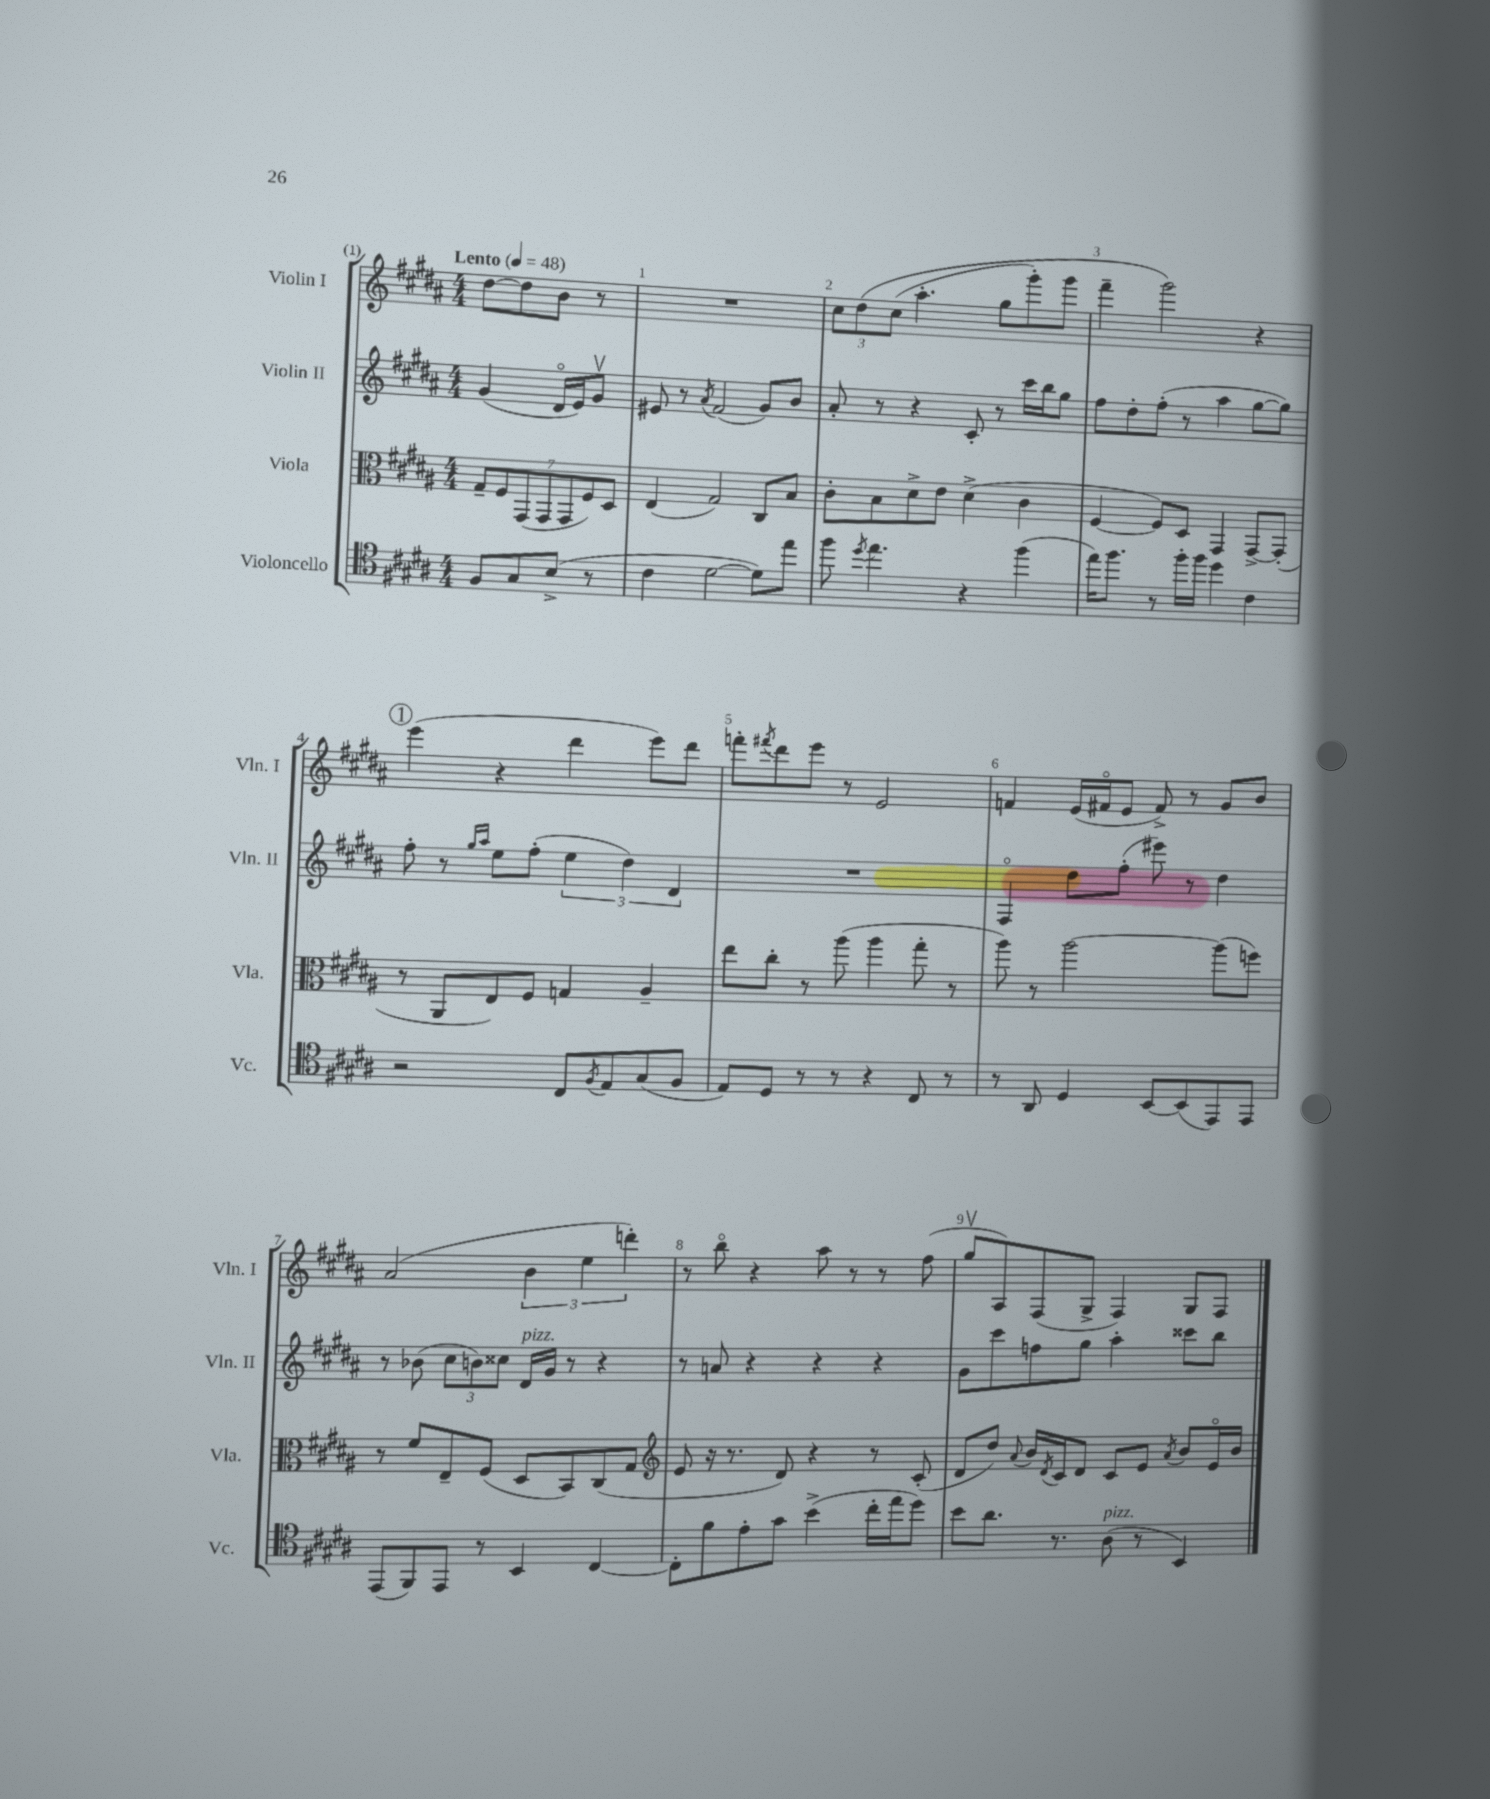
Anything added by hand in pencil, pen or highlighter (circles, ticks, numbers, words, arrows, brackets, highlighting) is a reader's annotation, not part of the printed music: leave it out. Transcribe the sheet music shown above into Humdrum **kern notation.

**kern	**kern	**kern	**kern
*staff4	*staff3	*staff2	*staff1
*clefC4	*clefC3	*clefG2	*clefG2
*k[f#c#g#d#a#]	*k[f#c#g#d#a#]	*k[f#c#g#d#a#]	*k[f#c#g#d#a#]
*M4/4	*M4/4	*M4/4	*M4/4
*MM48	*MM48	*MM48	*MM48
8F#	14G#~	(4g#	[8dd#
.	14F#	.	.
8G#	.	.	8dd#]
.	(14GG#	.	.
.	14GG#	.	.
(8B^	.	16d#o	8b
.	14GG#	.	.
.	.	16e)	.
.	14F#)	.	.
8r	.	8g#v	8r
.	14D#	.	.
=	=	=	=
4c#	(4E	8e#	1r
.	.	8r	.
.	.	8qa#	.
[2d#	2G#)	(2f#	.
8d#])	8C#	8g#)	.
8ee	8B	8b	.
=	=	=	=
8ff#	8c#'	8a#'	12cc#
.	.	.	&(12dd#
8qdd#	.	.	.
4.ee	8B	8r	.
.	.	.	(12cc#
.	8d#^	4r	4.aa#'
.	8e	.	.
4r	(4d#^	8c#'	.
.	.	8r	8gg#
(4ff#	4c#	16ccc#	8ggg#')
.	.	16bb	.
.	.	8gg#	8ggg#
=	=	=	=
16ee)	[4F#	8ff#	4fff#~
8.ff#	.	.	.
.	.	8dd#'	.
8r	8F#])	(8ff#'	2ggg#&)
16ff#'	8D#	8r	.
16ff#	.	.	.
4dd#	4GG#	4aa#	.
4c#	[8GG#^	[8gg#	4r
.	(8GG#']	8gg#])	.
=	=	=	=
2r	8r	8ff#'	(4eee
.	8AA#	8r	.
.	.	16qqgg#	.
.	.	16qqaa#	.
.	8E)	8ee	4r
.	8F#	(8ff#'	.
8C#	4G	6ee	4ddd#
8qF#	.	.	.
8E	.	.	.
.	.	6dd#)	.
(8G#	4A#~	.	8eee)
.	.	6d#	.
8F#	.	.	8ddd#
=	=	=	=
8E)	8ee	1r	8fff'
.	.	.	8qfff#
8D#	8cc#'	.	8ddd#
8r	8r	.	8eee
8r	(8aa#	.	8r
4r	4aa#	.	2e
8C#	8gg#'	.	.
8r	8r	.	.
=	=	=	=
8r	8aa#)	4F#o	4f
8AA#	8r	.	.
4D#	[2aa#	8dd#	(16e
.	.	.	16f#o
.	.	(8ff#'	8e
[8BB	.	8eee#)	8f#^)
(8BB]	.	8r	8r
8EE)	(8aa#]	4dd#	8g#
8EE	8ff)	.	8b
=	=	=	=
(8EE	8r	8r	(2a#
8FF#)	8f#	(8b-	.
8EE	8E~	12cc#	.
.	.	12b)	.
8r	(8F#	.	.
.	.	12cc##	.
4BB	8D#	16d#	6b
.	.	16g#	.
.	8BB)	8r	.
.	.	.	6ee
[4C#	(8C#	4r	.
.	.	.	6ddd')
.	8G#	.	.
=	=	=	=
*	*clefG2	*	*
8C#']	8e	8r	8r
8f#	16r	8a	8bbo
.	8.r	.	.
8e'	.	4r	4r
8g#	8d#)	.	.
(4b^	4r	4r	8aa#
.	.	.	8r
16cc#'	8r	4r	8r
16ee	.	.	.
8dd#)	(8c#'	.	(8ff#
=	=	=	=
8b	8d#	8g#	8gg#v
8.a#	8dd#)	8ccc#	8A#)
.	8qqa#	.	.
.	16b	8ff	(8F#
.	8qd#	.	.
8.r	16c#	.	.
.	8d#	8gg#	8G#^
(8A#	8c#	4aa#'	4F#)
8r	8e	.	.
.	8qa#	.	.
4BB)	8b	8ccc##	8G#
.	16eo	8bb	8F#
.	16b	.	.
==	==	==	==
*-	*-	*-	*-
